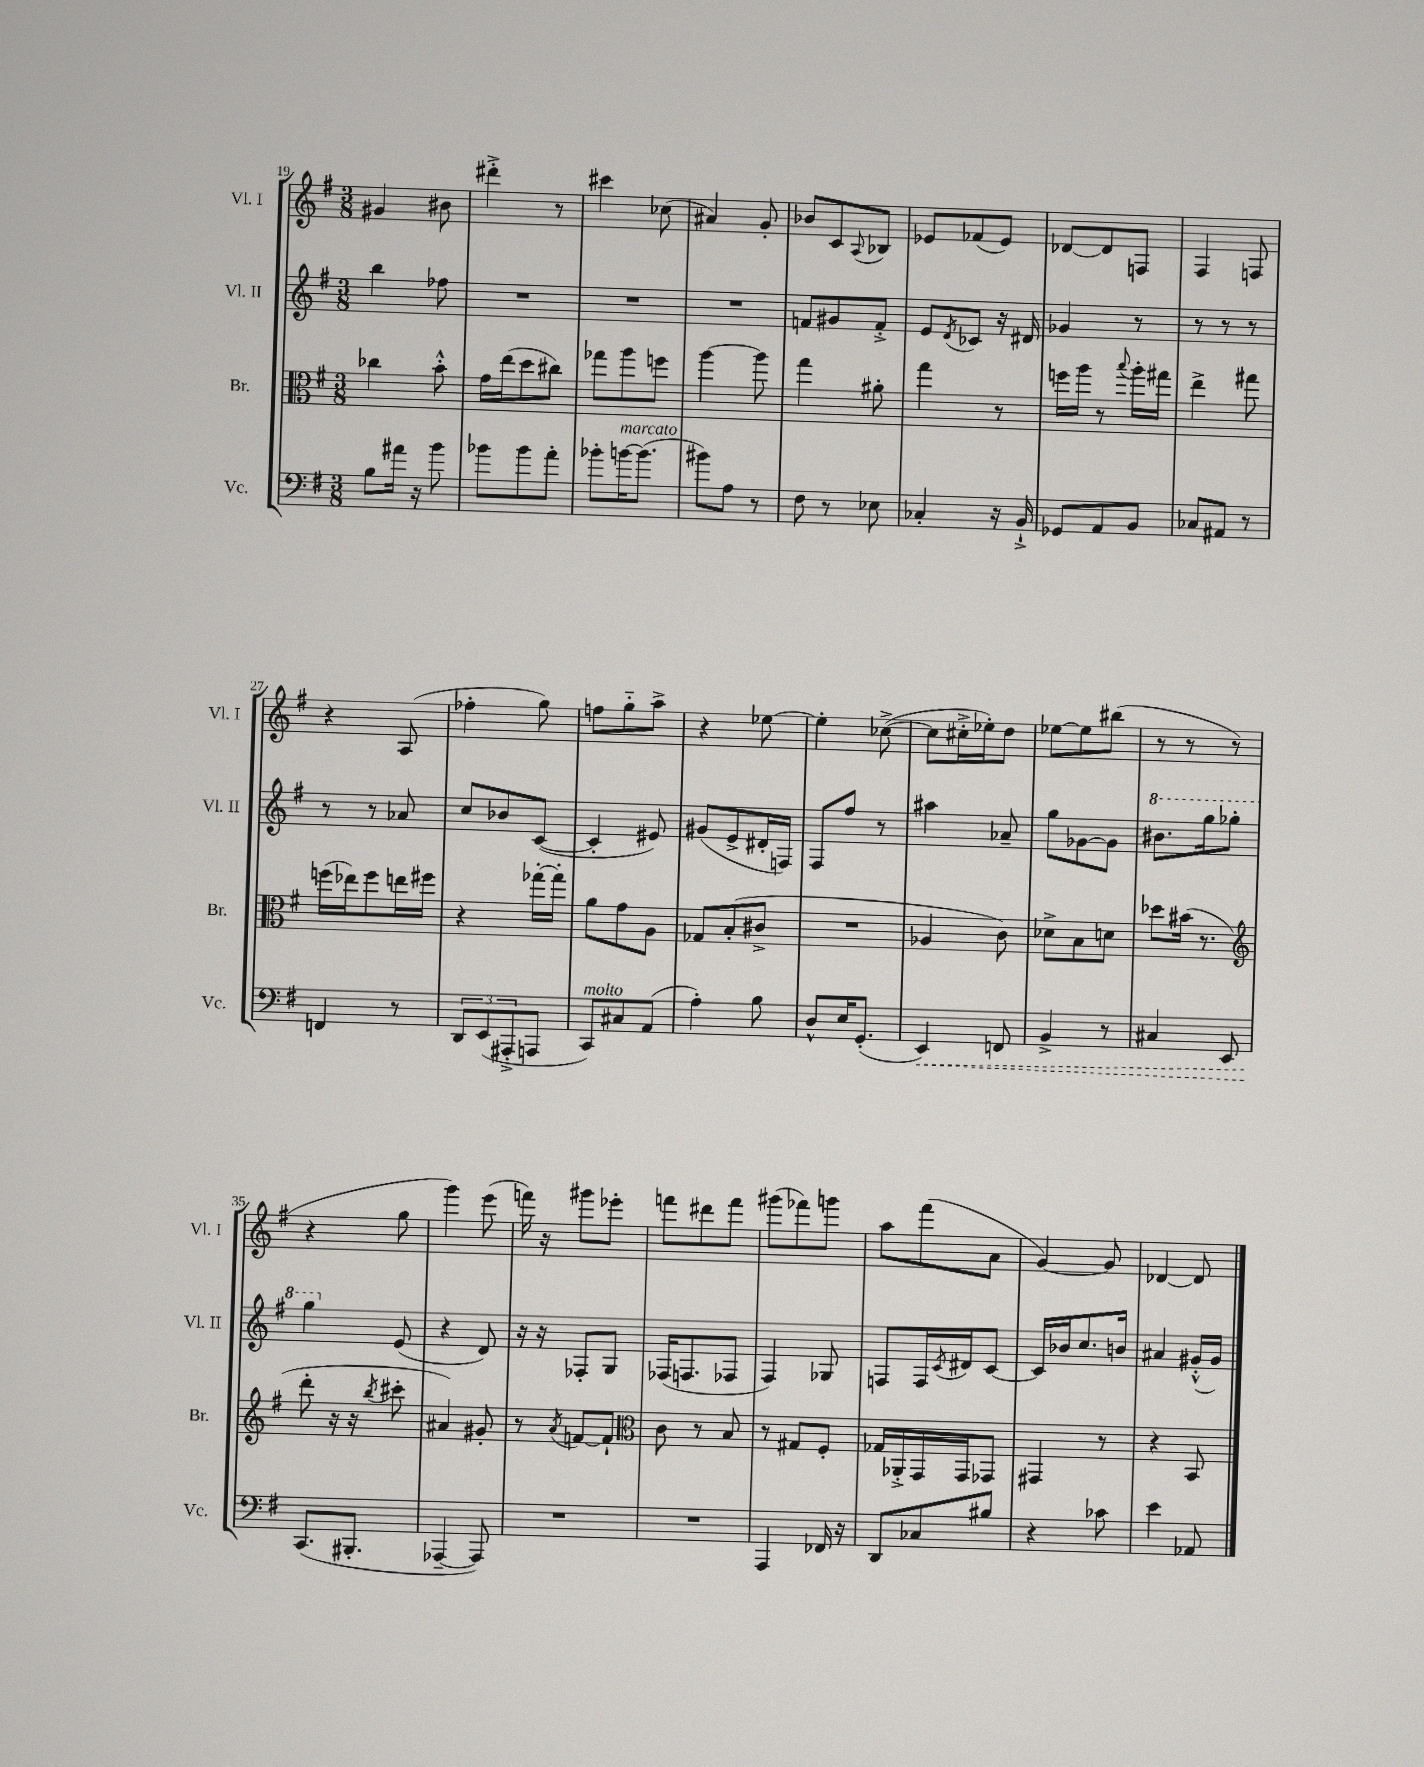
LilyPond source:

<<
\new StaffGroup <<
\new Staff = "s0" \with { instrumentName = "Vl. I" shortInstrumentName = "Vl. I" } {
    \clef treble \key g \major \numericTimeSignature \time 3/8
    gis'4 bis'8 |
    dis'''4-.-> r8 |
    cis'''4 ces''8( |
    ais'4) g'8-. |
    bes'8 c'8 \appoggiatura { a8 } bes8 |
    ees'8 fes'8( ees'8) |
    des'8~ des'8 f8 |
    fis4 f8 |
    r4 a8( |
    fes''4-. g''8) |
    f''8 g''8-_ a''8-> |
    r4 ees''8~ |
    ees''4-. ces''8~->( |
    ces''8 cis''16-.-> ees''16-.) d''8 |
    ees''8~ ees''8 bis''8( |
    r8 r8 r8 |
    r4 g''8 |
    g'''4) e'''8( |
    f'''16) r16 gis'''8 ees'''8-. |
    f'''8 dis'''8 f'''8 |
    gis'''8( fes'''8) g'''8 |
    a''8 fis'''8( a'8 |
    g'4~) g'8 |
    des'4~ des'8 \bar "|." |
}
\new Staff = "s1" \with { instrumentName = "Vl. II" shortInstrumentName = "Vl. II" } {
    \clef treble \key g \major \numericTimeSignature \time 3/8
    b''4 fes''8 |
    R4. |
    R4. |
    R4. |
    f'8 gis'8 f'8-.-> |
    e'8 \acciaccatura { d'8 } ces'8 r16 dis'16 |
    ges'4 r8 |
    r8 r8 r8 |
    r8 r8 aes'8 |
    c''8 bes'8 c'8~( |
    c'4-. eis'8) |
    gis'8( e'8-> dis'16-. f16) |
    fis8 fis''8 r8 |
    ais''4 aes'8-- |
    g''8 ges'8~ ges'8 |
    \ottava #1 bis''8. g'''16 ges'''8-. |
    g'''4 \ottava #0 e'8( |
    r4 d'8) |
    r16 r16 fes8-. g8 |
    fes16( f8. fes8 |
    fis4) ges8 |
    f8 f16 \acciaccatura { c'8 } dis'16 c'8~ |
    c'16 bes'16 c''8. b'16 |
    ais'4 gis'16-.-^( gis'16) \bar "|." |
}
\new Staff = "s2" \with { instrumentName = "Br." shortInstrumentName = "Br." } {
    \clef alto \key g \major \numericTimeSignature \time 3/8
    ces''4 b'8-.-^ |
    g'16 e''16( d''8 cis''8) |
    ges''8 a''8 f''8 |
    a''4~ a''8 |
    g''4 ais'8-. |
    g''4 r8 |
    f''16 a''16 r8 \appoggiatura { b''8 } a''16-. gis''16 |
    e''4-> gis''8 |
    f''16( ees''16) f''8 e''16 fis''16 |
    r4 ges''16~-. ges''16-. |
    a'8 g'8 a8 |
    ges8 b8-.( cis'8-> |
    R4. |
    aes4 c'8) |
    des'8-> b8 d'8 |
    des''8 bis'16( r8. |
    \clef treble d'''8-. r16 r16 \acciaccatura { b''8 } cis'''8-. |
    ais'4) gis'8-. |
    r8 \acciaccatura { a'8 } f'8~ f'8-! |
    \clef alto c'8 r8 b8 |
    r8 gis8 fis8-. |
    ges16 aes,16-.-> g,16 g,16 ges,8 |
    gis,4 r8 |
    r4 b,8 \bar "|." |
}
\new Staff = "s3" \with { instrumentName = "Vc." shortInstrumentName = "Vc." } {
    \clef bass \key g \major \numericTimeSignature \time 3/8
    b8 ais'16 r16 b'8 |
    bes'8 bes'8 a'8-. |
    bes'8-. b'16~^\markup { \italic "marcato" } b'8.( |
    bis'8) a8 r8 |
    fis8 r8 ees8 |
    ces4-. r16 b,16-!-> |
    ges,8 a,8 b,8 |
    ces8 ais,8 r8 |
    f,4 r8 |
    \tuplet 3/2 { d,8 e,8( ais,,8-.-> } a,,8 |
    c,8^\markup { \italic "molto" }) cis8 a,8( |
    a4-.) b8 |
    d8-^ e16 g,8.-.( |
    \once \override Hairpin.style = #'dashed-line e,4\<) f,8 |
    b,4-> r8 |
    cis4 e,8 |
    c,8.\!( bis,,8.-. |
    aes,,4~-- aes,,8) |
    R4. |
    R4. |
    a,,4 fes,16 r16 |
    d,8 ces8 bis8 |
    r4 ces'8 |
    e'4 aes,8 \bar "|." |
}
>>
>>
\layout { \context { \Score currentBarNumber = #19 } }
